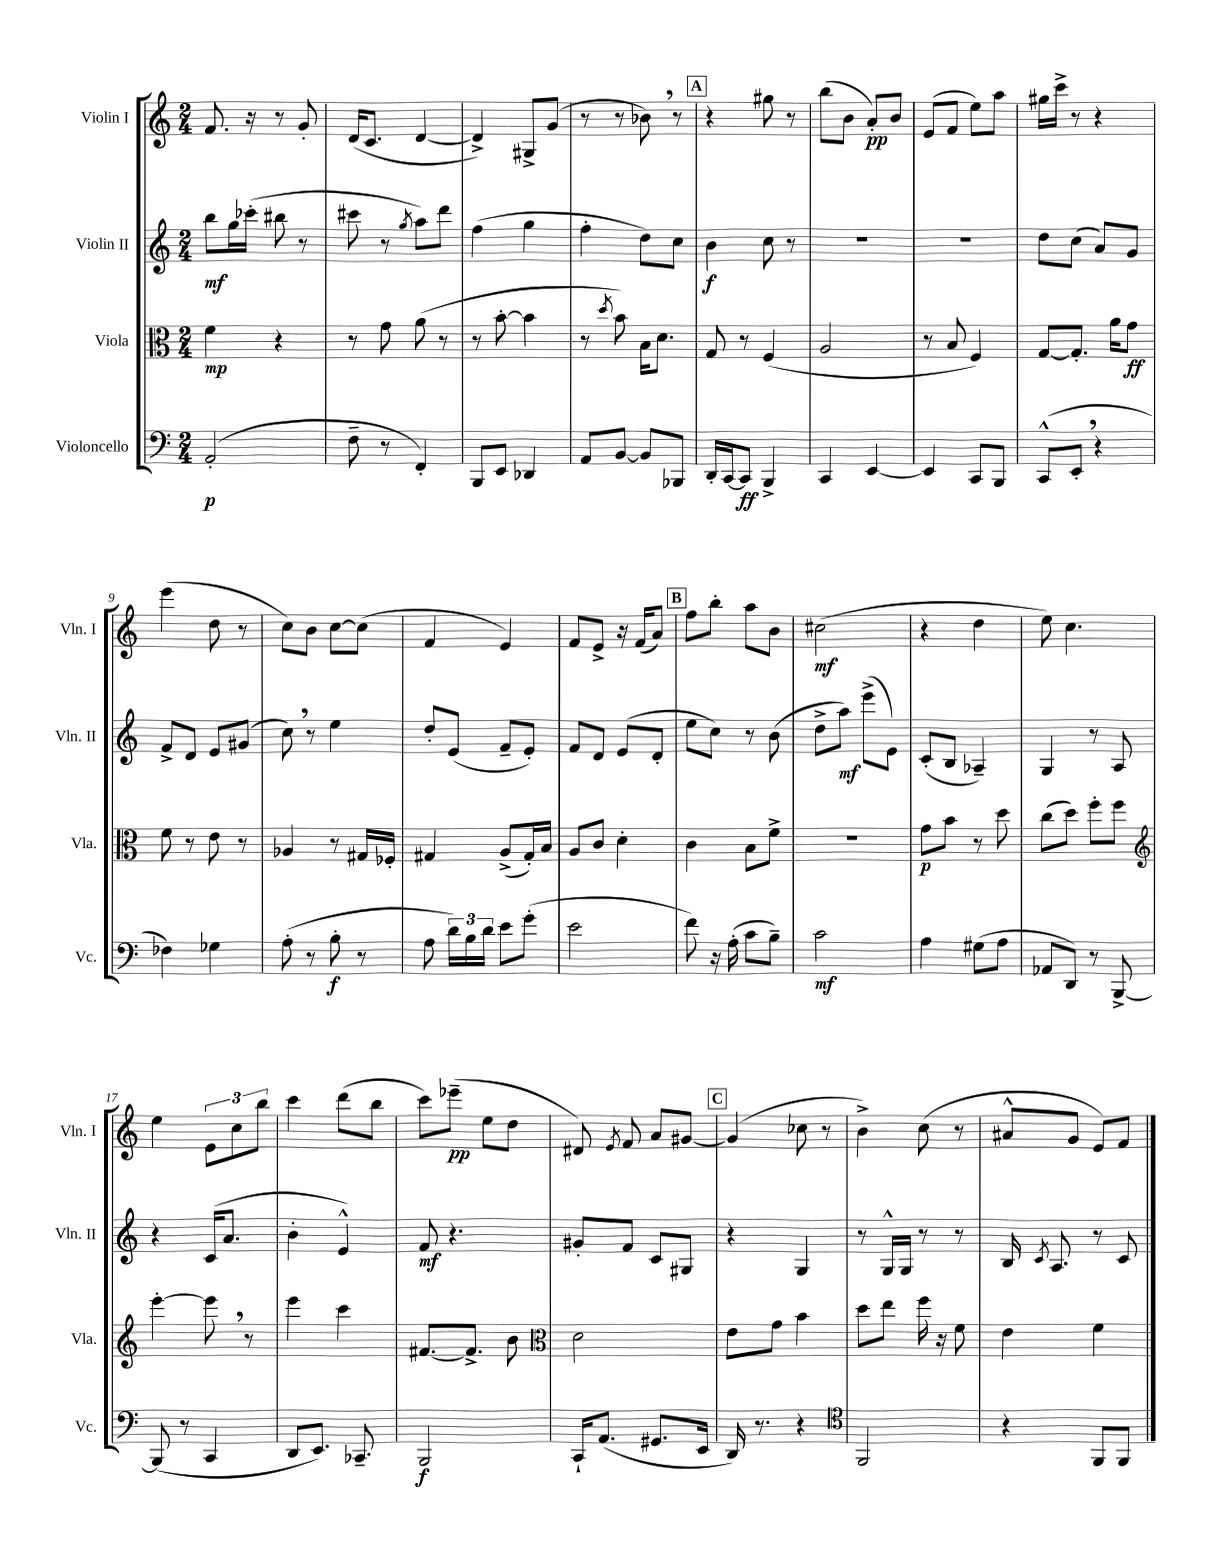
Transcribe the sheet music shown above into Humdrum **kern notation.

**kern	**kern	**kern	**kern
*staff4	*staff3	*staff2	*staff1
*clefF4	*clefC3	*clefG2	*clefG2
*k[]	*k[]	*k[]	*k[]
*M2/4	*M2/4	*M2/4	*M2/4
(2AA'	4f	8bb	8.f
.	.	16gg	.
.	.	(16ccc-'	16r
.	4r	8bb#	8r
.	.	8r	8g'
=	=	=	=
8F~	8r	8ccc#	(16d
.	.	.	8.c
8r	8g	8r	.
.	.	8qgg	.
4FF')	(8a	8aa)	[4d
.	8r	8ddd	.
=	=	=	=
8BBB	8r	(4ff	4d^])
8EE	[8b'	.	.
4DD-	4b]	4gg	8G#^
.	.	.	(8g
=	=	=	=
8AA	8r	4ff'	8r
.	8qdd	.	.
[8BB	8b)	.	8r
8BB]	16B	8dd)	8b-)
.	8.d	.	.
8BBB-	.	8cc	8r
=	=	=	=
16DD'	8G	4b	4r
[16CC	.	.	.
8CC]	8r	.	.
4BBB^	(4F	8cc	8gg#
.	.	8r	8r
=	=	=	=
4CC	2A	2r	(8bb
.	.	.	8b
[4EE	.	.	8a')
.	.	.	8b
=	=	=	=
4EE]	8r	2r	(8e
.	8B	.	8f
8CC	4F)	.	8ee)
8BBB	.	.	8aa
=	=	=	=
(8CC^^	[8G	8dd	16gg#
.	.	.	16ccc^
8EE'	8.G']	(8cc	8r
4r	.	8a)	4r
.	16a	.	.
.	8g	8g	.
=	=	=	=
4F-)	8f	8f^	(4eee
.	8r	8d	.
4G-	8e	8e	8dd
.	8r	(8g#	8r
=	=	=	=
(8A'	4A-	8cc)	8cc)
8r	.	8r	8b
8B'	8r	4ee	[8cc
8r	16G#	.	(8cc]
.	16F-'	.	.
=	=	=	=
8A	4G#	8dd'	4f
24d)	.	(8e	.
24B	.	.	.
24d	.	.	.
8e	(8A^	8f~	4e)
(8g'	16G#')	8e')	.
.	16B	.	.
=	=	=	=
2e	8A	8f	8f
.	8c	8d	8e^
.	4d'	(8e	16r
.	.	.	(16f
.	.	8d'	8a)
=	=	=	=
8f)	4c	8ee	8ff
16r	.	8cc)	8bb'
(16A'	.	.	.
8c	8B	8r	8aa
8B~)	8f^	(8b	8b
=	=	=	=
2c	2r	8dd^	(2cc#
.	.	8aa)	.
.	.	(8eee^	.
.	.	8e)	.
=	=	=	=
4A	8g	(8c'	4r
.	8b	8B	.
(8G#	8r	4A-~)	4dd
8A	8dd	.	.
=	=	=	=
8AA-	(8cc	4G	8ee)
8DD)	8dd)	.	4.cc
8r	8ff'	8r	.
[8BBB^	8ff	8A	.
=	=	=	=
*	*clefG2	*	*
(8BBB]	[4eee'	4r	4ee
8r	.	.	.
4CC	8eee]	(16c	12e
.	.	8.a	.
.	.	.	12cc
.	8r	.	.
.	.	.	12bb
=	=	=	=
8DD	4eee	4b'	4ccc
8.EE)	.	.	.
.	4ccc	4e^^)	(8ddd
8.CC-~	.	.	.
.	.	.	8bb
=	=	=	=
2BBB	[8.f#	8f	8ccc)
.	.	4.r	(8eee-~
.	8.f#^]	.	.
.	.	.	8ee
.	8b	.	8dd
=	=	=	=
*	*clefC3	*	*
16CC`	2d	8g#'	8d#)
(8.AA	.	.	.
.	.	.	8qe
.	.	8f	8f
8.GG#	.	8c	8a
.	.	8G#	[8g#
16EE	.	.	.
=	=	=	=
16DD)	8e	4r	(4g#]
8.r	.	.	.
.	8g	.	.
4r	4b	4G	8cc-
.	.	.	8r
=	=	=	=
*clefC4	*	*	*
2FF	8dd	8r	4b^)
.	8ee	16G^^	.
.	.	16G	.
.	16ff	8r	(8cc
.	16r	.	.
.	8f	8r	8r
=	=	=	=
4r	4e	16B	8a#^^
.	.	8qc	.
.	.	8.A	.
.	.	.	8g
8FF	4f	8r	8e)
8FF	.	8c	8f
==	==	==	==
*-	*-	*-	*-
